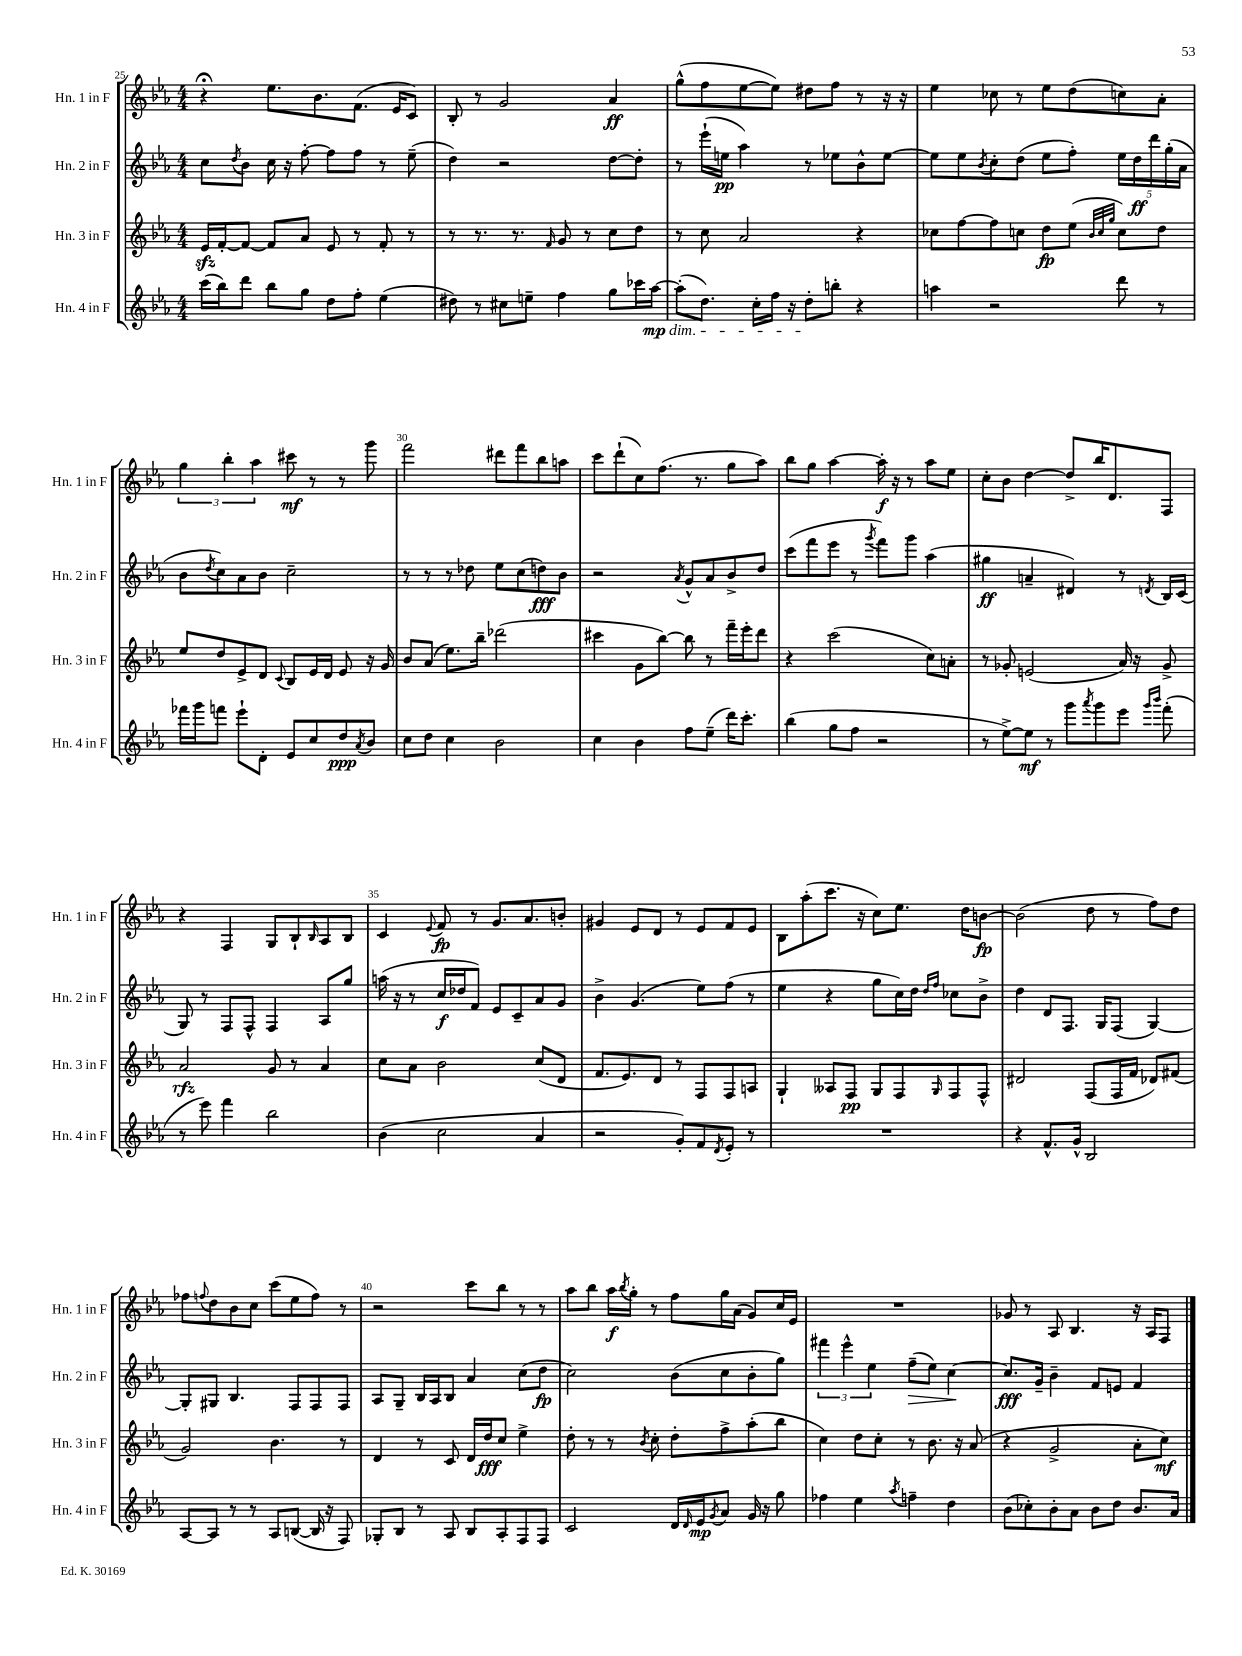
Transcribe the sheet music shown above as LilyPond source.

<<
\new StaffGroup <<
\new Staff = "s0" \with { instrumentName = "Hn. 1 in F" shortInstrumentName = "Hn. 1 in F" } {
    \clef treble \key ees \major \numericTimeSignature \time 4/4
    r4\fermata ees''8. bes'8. f'8.( ees'16 c'8) |
    bes8-. r8 g'2 aes'4\ff |
    g''8-^( f''8 ees''8~ ees''8) dis''8 f''8 r8 r16 r16 |
    ees''4 ces''8 r8 ees''8 d''8( c''8) aes'8-. |
    \tuplet 3/2 { g''4 bes''4-. aes''4 } cis'''8\mf r8 r8 g'''8 |
    f'''2 dis'''8 f'''8 bes''8 a''8 |
    c'''8 d'''8-!( c''8) f''8.( r8. g''8 aes''8) |
    bes''8 g''8 aes''4~ aes''16-.\f r16 r8 aes''8 ees''8 |
    c''8-. bes'8 d''4~ d''8-> bes''16 d'8. f8 |
    r4 f4 g8 bes8-! \grace { bes16 } aes8 bes8 |
    c'4 \appoggiatura { ees'8 } f'8\fp r8 g'8. aes'8. b'8-. |
    gis'4 ees'8 d'8 r8 ees'8 f'8 ees'8 |
    bes8 aes''8-.( c'''8. r16 c''8) ees''8. d''16 b'8~\fp |
    b'2( d''8 r8 f''8) d''8 |
    fes''8 \appoggiatura { f''8 } d''8 bes'8 c''8 c'''8( ees''8 f''8) r8 |
    r2 c'''8 bes''8 r8 r8 |
    aes''8 bes''8 aes''16\f \acciaccatura { bes''8 } g''16-. r8 f''8 g''16 aes'16( g'8) c''16 ees'16 |
    R1 |
    ges'8 r8 aes8 bes4. r16 aes16 f8 \bar "|." |
}
\new Staff = "s1" \with { instrumentName = "Hn. 2 in F" shortInstrumentName = "Hn. 2 in F" } {
    \clef treble \key ees \major \numericTimeSignature \time 4/4
    c''8 \acciaccatura { d''8 } bes'8 c''16 r16 f''8~-. f''8 f''8 r8 ees''8--( |
    d''4) r2 d''8~ d''8-. |
    r8 ees'''16-!( e''16\pp aes''4) r8 ees''8 bes'8-^ ees''8~ |
    ees''8 ees''8 \acciaccatura { bes'8 } c''8-. d''8( ees''8 f''8-.) \tuplet 5/4 { ees''16 d''16\ff d'''16 g''16-.( aes'16 } |
    bes'8 \acciaccatura { d''8 } c''8) aes'8 bes'8 c''2-- |
    r8 r8 r8 des''8 ees''8 c''8( d''8\fff) bes'8 |
    r2 \acciaccatura { aes'8 } g'8-^ aes'8 bes'8-> d''8 |
    c'''8( f'''8 ees'''8 r8 \acciaccatura { g'''8 } f'''8) g'''8 aes''4( |
    gis''4\ff a'4-- dis'4) r8 \acciaccatura { d'8 } bes16 c'16( |
    g8) r8 f8 f8-^ f4 aes8 g''8 |
    a''16( r16 r8 c''16\f des''16 f'8) ees'8 c'8-- aes'8 g'8 |
    bes'4-> g'4.( ees''8) f''8( r8 |
    ees''4 r4 g''8 c''16) d''16 \grace { d''16 f''16 } ces''8 bes'8-> |
    d''4 d'8 f8. g16 f8( g4~) |
    g8-. gis8 bes4. f8 f8 f8 |
    aes8 g8-- bes16 aes16 bes8 aes'4 c''8( d''8\fp |
    c''2) bes'8( c''8 bes'8-. g''8) |
    \tuplet 3/2 { fis'''4 ees'''4-^ ees''4 } f''8--\>( ees''8) c''4~\! |
    c''8.\fff g'16-- bes'4-- f'8 e'8 f'4 \bar "|." |
}
\new Staff = "s2" \with { instrumentName = "Hn. 3 in F" shortInstrumentName = "Hn. 3 in F" } {
    \clef treble \key ees \major \numericTimeSignature \time 4/4
    ees'16\sfz f'16~-. f'8~ f'8 aes'8 ees'8 r8 f'8-. r8 |
    r8 r8. r8. \grace { f'16 } g'8 r8 c''8 d''8 |
    r8 c''8 aes'2 r4 |
    ces''8 f''8~ f''8 c''8 d''8\fp ees''8( \grace { bes'32 c''32 g''32 } c''8) d''8 |
    ees''8 d''8 ees'8-> d'8 \appoggiatura { c'8 } bes8 ees'16 d'16 ees'8 r16 g'16 |
    bes'8 aes'8( ees''8.) bes''16-- des'''2( |
    cis'''4 g'8 bes''8~) bes''8 r8 f'''16-- ees'''16-. d'''8 |
    r4 c'''2( c''8) a'8-. |
    r8 ges'8-. e'2( aes'16) r16 ges'8-> |
    aes'2\rfz g'8 r8 aes'4 |
    c''8 aes'8 bes'2 c''8( d'8 |
    f'8. ees'8.) d'8 r8 f8 f8 a8 |
    g4-! aeses8 f8\pp g8 f8 \grace { g16 } f8 f8-^ |
    dis'2 f8( f16 f'16 des'8) fis'8( |
    g'2) bes'4. r8 |
    d'4 r8 c'8 d'16 d''16\fff c''8 ees''4-> |
    d''8-. r8 r8 \acciaccatura { bes'8 } c''8-. d''8-. f''8-> aes''8-.( bes''8 |
    c''4) d''8 c''8-. r8 bes'8. r16 aes'8( |
    r4 g'2-> aes'8-. c''8\mf) \bar "|." |
}
\new Staff = "s3" \with { instrumentName = "Hn. 4 in F" shortInstrumentName = "Hn. 4 in F" } {
    \clef treble \key ees \major \numericTimeSignature \time 4/4
    c'''16( bes''16) d'''8 bes''8 g''8 d''8 f''8-. ees''4( |
    dis''8) r8 cis''8 e''8-- f''4 g''8 ces'''16 aes''16~\mp\dim |
    aes''8-.( d''8.) c''16-. f''16 r16 d''8-.\! b''8-. r4 |
    a''4 r2 d'''8 r8 |
    fes'''16 g'''16 f'''8 ees'''8-! d'8-. ees'8 c''8 d''8\ppp \acciaccatura { aes'8 } bes'8 |
    c''8 d''8 c''4 bes'2 |
    c''4 bes'4 f''8 ees''8--( d'''16) c'''8.-. |
    bes''4( g''8 f''8 r2 |
    r8 ees''8~->) ees''8\mf r8 g'''8 \acciaccatura { aes'''8 } g'''8 ees'''8 \grace { g'''16 bes'''16 } f'''8-.( |
    r8 ees'''8) f'''4 bes''2 |
    bes'4( c''2 aes'4 |
    r2 g'8-.) f'8 \acciaccatura { d'8 } ees'8-. r8 |
    R1 |
    r4 f'8.-^ g'16-^ bes2 |
    aes8~ aes8 r8 r8 aes8 b8~( b16 r16 f8) |
    ges8-. bes8 r8 aes8 bes8 aes8-. f8 f8 |
    c'2 d'16 \grace { d'16 } ees'16\mp \acciaccatura { g'8 } aes'8 g'16 r16 g''8 |
    fes''4 ees''4 \acciaccatura { aes''8 } f''4-- d''4 |
    bes'8( ces''8-.) bes'8-. aes'8 bes'8 d''8 bes'8. aes'16 \bar "|." |
}
>>
>>
\layout { \context { \Score currentBarNumber = #25 \override BarNumber.break-visibility = ##(#f #t #t) barNumberVisibility = #(every-nth-bar-number-visible 5) } }
